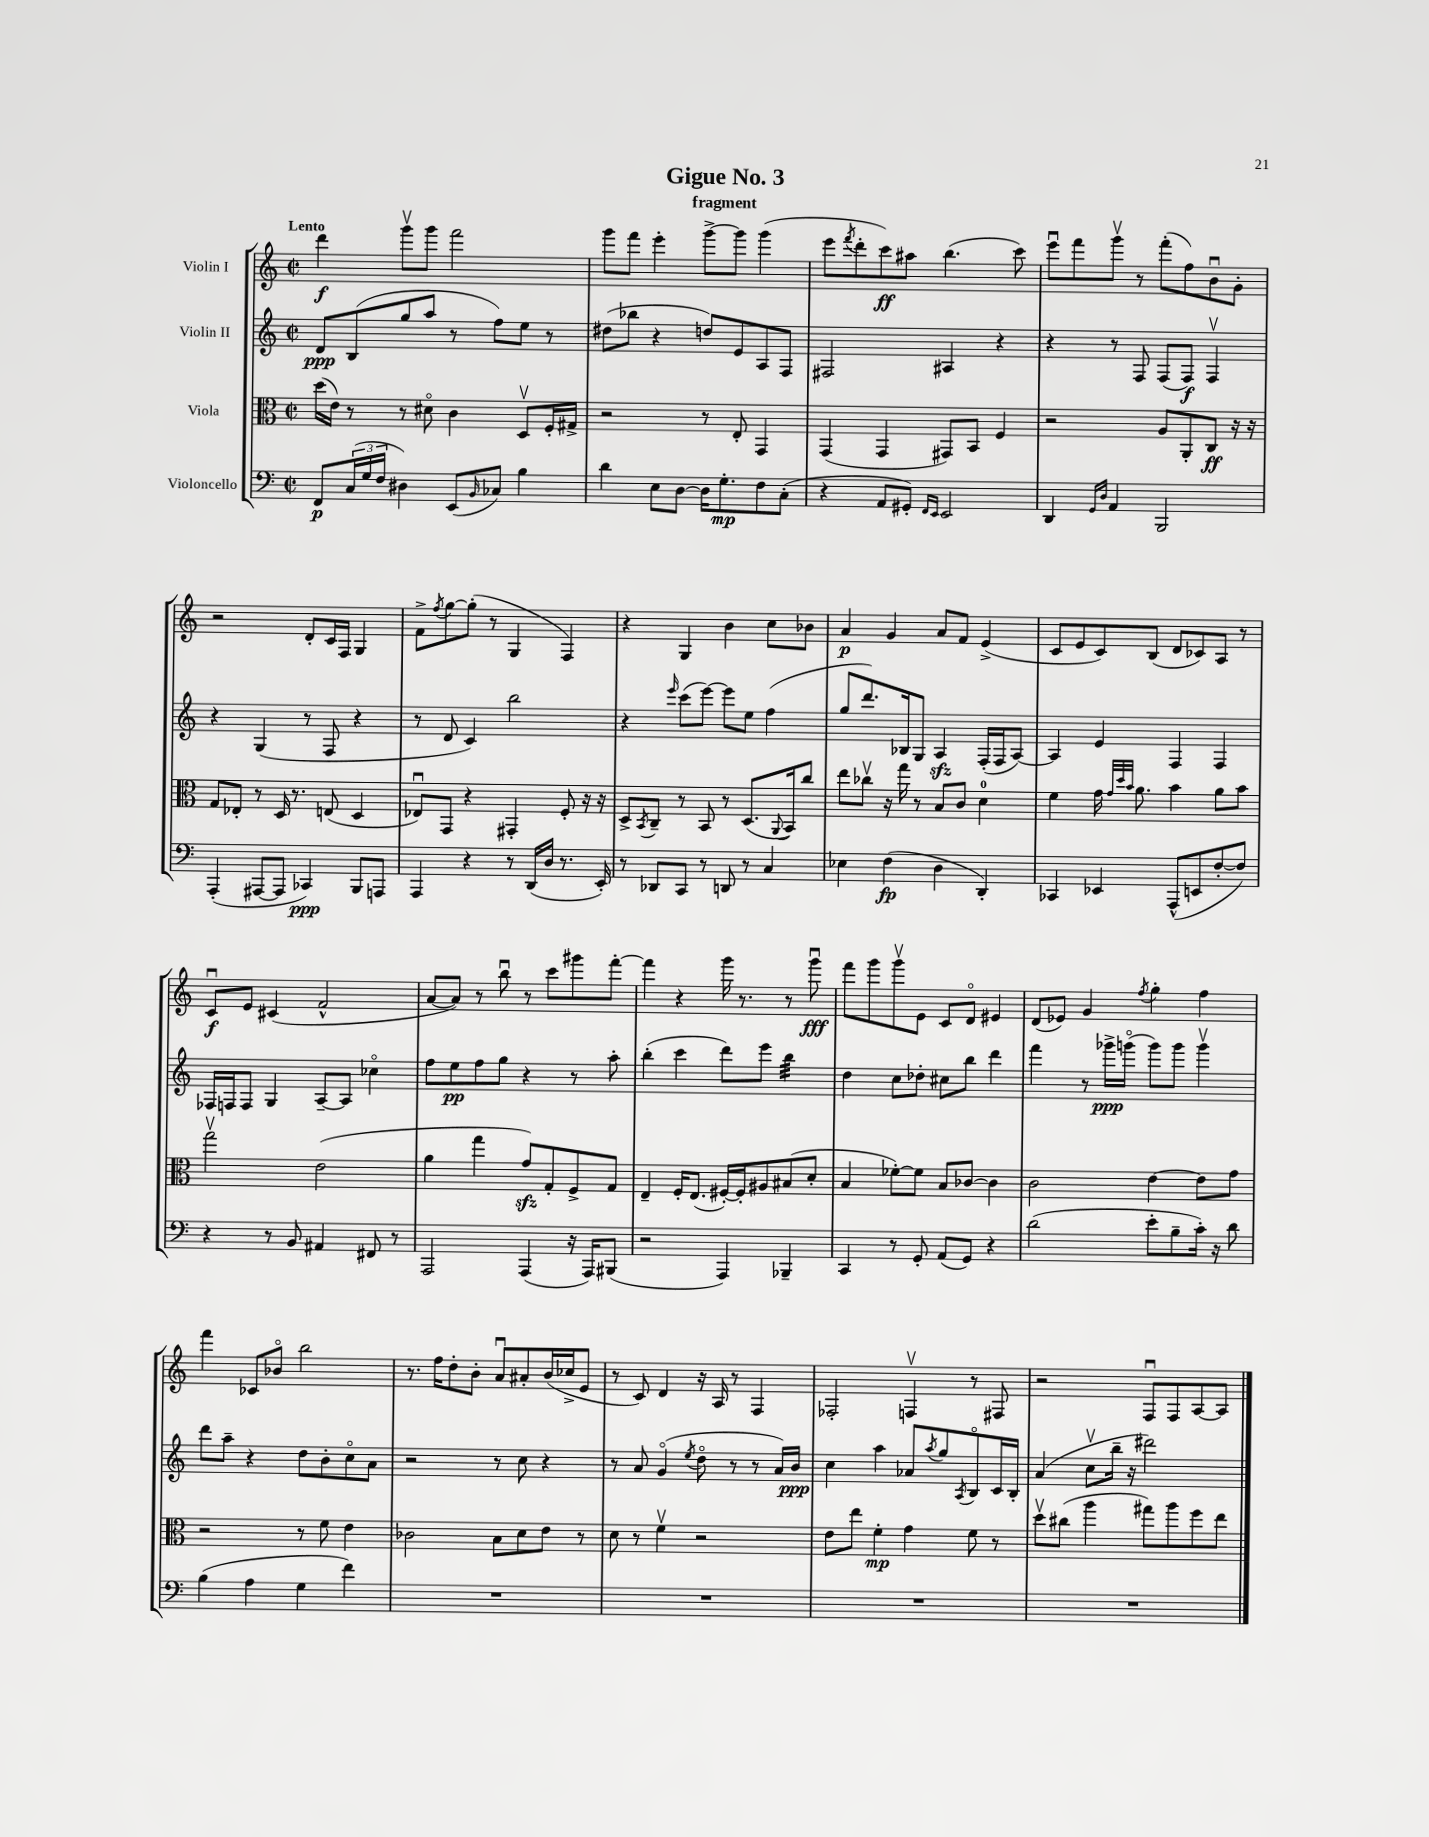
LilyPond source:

\header { title = "Gigue No. 3" subtitle = "fragment" }
<<
\new StaffGroup <<
\new Staff = "s0" \with { instrumentName = "Violin I" } {
    \clef treble \key c \major \defaultTimeSignature \time 2/2 \tempo "Lento"
    d'''4\f g'''8\upbow g'''8 f'''2 |
    g'''8 f'''8 e'''4-. g'''8~-> g'''8 g'''4( |
    e'''8 \acciaccatura { f'''8 } d'''8-. c'''8\ff) ais''8 b''4.( c'''8) |
    e'''8\downbow f'''8 g'''8\upbow r8 f'''8-.( f''8) b'8\downbow g'8-. |
    r2 d'8-. c'16 f16 g4 |
    f'8-> \acciaccatura { f''8 } g''8~ g''8-.( r8 g4 f4) |
    r4 g4 b'4 c''8 bes'8 |
    a'4\p g'4 a'8 f'8 e'4->( |
    c'8 e'8 c'8) b8( d'8 ces'8) a8 r8 |
    c'8\downbow\f e'8 cis'4( f'2-^ |
    a'8~ a'8) r8 b''8\downbow r8 c'''8 gis'''8 f'''8~-. |
    f'''4 r4 g'''16 r8. r8 g'''8\downbow\fff |
    f'''8 g'''8 g'''8\upbow e'8 c'8 d'8\flageolet eis'4 |
    d'8( ees'8) g'4 \acciaccatura { f''8 } g''4-. f''4 |
    f'''4 ces'8 bes'8\flageolet b''2 |
    r8. f''16 d''8-. b'8-. a'8\downbow ais'8-. b'16( ces''16-> e'8 |
    r8 c'8) d'4 r16 a16 r8 f4 |
    fes2-. f4\upbow r8 fis8 |
    r2 f8\downbow f8 a8~ a8 \bar "|." |
}
\new Staff = "s1" \with { instrumentName = "Violin II" } {
    \clef treble \key c \major \defaultTimeSignature \time 2/2
    d'8\ppp b8( g''8 a''8 r8 f''8) e''8 r8 |
    dis''8( bes''8 r4 d''8) e'8 a8 f8 |
    fis2 ais4 r4 |
    r4 r8 f8 f8( f8\f) f4\upbow |
    r4 g4( r8 f8 r4 |
    r8 d'8 c'4) b''2 |
    r4 \grace { e'''16 } c'''8( e'''8~) e'''8 e''8 f''4( |
    g''8 d'''8.) bes16 g8 a4\sfz f16-.( f16 a8~) |
    a4 e'4 f4 f4 |
    fes16 f16 f8 g4 a8~-- a8 ces''4\flageolet |
    f''8 e''8\pp f''8 g''8 r4 r8 a''8-. |
    b''4-.( c'''4 d'''8) e'''8 b''4:32 |
    d''4 c''8 des''8-. cis''8 b''8 d'''4 |
    f'''4 r8 ges'''16->\ppp g'''16\flageolet( g'''8) g'''8 g'''4\upbow |
    d'''8 a''8-- r4 d''8 b'8-. c''8\flageolet a'8 |
    r2 r8 c''8 r4 |
    r8 a'8 g'4\flageolet( \acciaccatura { e''8 } d''8\flageolet r8 r8 a'16) b'16\ppp |
    c''4 a''4 aes'8 \acciaccatura { a''8 } g''8 \acciaccatura { a8 } b8\flageolet c'16 b16-. |
    a'4( c''8\upbow b''16-- r16 dis'''2) \bar "|." |
}
\new Staff = "s2" \with { instrumentName = "Viola" } {
    \clef alto \key c \major \defaultTimeSignature \time 2/2
    d''16( e'16) r8 r8 dis'8\flageolet c'4 d8\upbow f16-. gis16-> |
    r2 r8 e8-. g,4 |
    g,4( g,4 gis,8) b,8 f4 |
    r2 a8 a,8-. c8\ff r16 r16 |
    g8 ees8-. r8 d16 r8. e8( d4 |
    ees8\downbow) g,8 r4 gis,4-. f8-. r16 r16 |
    d8-> \acciaccatura { b,8 } c8-- r8 b,8 r8 d8.( \appoggiatura { a,8 } b,16) c''8 |
    e''8 ces''8\upbow r16 g''16 r8 b8 c'8 d'4-0 |
    f'4 g'16 \grace { g'32 d''32 b'32 } a'8. b'4 a'8 b'8 |
    g''2\upbow e'2( |
    a'4 g''4 g'8\sfz) g8-. f8-> g8 |
    e4-- f16-. e8.( fis16~-.) fis16-. ais8 bis8( d'8-. |
    b4 fes'8~-.) fes'8 b8 ces'8~ ces'4 |
    c'2 e'4~ e'8 g'8 |
    r2 r8 f'8 e'4 |
    ces'2 b8 d'8 e'8 r8 |
    d'8 r8 f'4\upbow r2 |
    e'8 e''8 f'4-.\mp g'4 f'8 r8 |
    d''8\upbow cis''8( a''4 gis''8) a''8 f''8 e''8 \bar "|." |
}
\new Staff = "s3" \with { instrumentName = "Violoncello" } {
    \clef bass \key c \major \defaultTimeSignature \time 2/2
    f,8\p \tuplet 3/2 { c16( g16 f16 } dis4) e,8( \grace { b,16 } ces8) b4 |
    d'4 e8 d8~ d16 g8.-.\mp f8 c8-.( |
    r4 a,8 gis,8-.) \grace { f,16 e,16 } e,2 |
    d,4 \grace { g,16 d16 } a,4 b,,2 |
    a,,4-.( ais,,8~ ais,,8 ces,4\ppp) b,,8 a,,8 |
    a,,4 r4 r8 d,16( d16 r8. e,16-.) |
    r8 des,8 c,8 r8 d,8 r8 c4 |
    ees4 f4\fp( d4 d,4-.) |
    ces,4 ees,4 a,,8-^( e,8 f8~-. f8) |
    r4 r8 b,8 ais,4 fis,8 r8 |
    a,,2 a,,4( r16 a,,16) bis,,8( |
    r2 a,,4) bes,,4-- |
    c,4 r8 g,8-. a,8( g,8) r4 |
    d'2( e'8-. b8-- c'16-.) r16 d'8 |
    b4( a4 g4 f'4) |
    R1 |
    R1 |
    R1 |
    R1 \bar "|." |
}
>>
>>
\layout { \context { \Score \remove "Bar_number_engraver" } }
